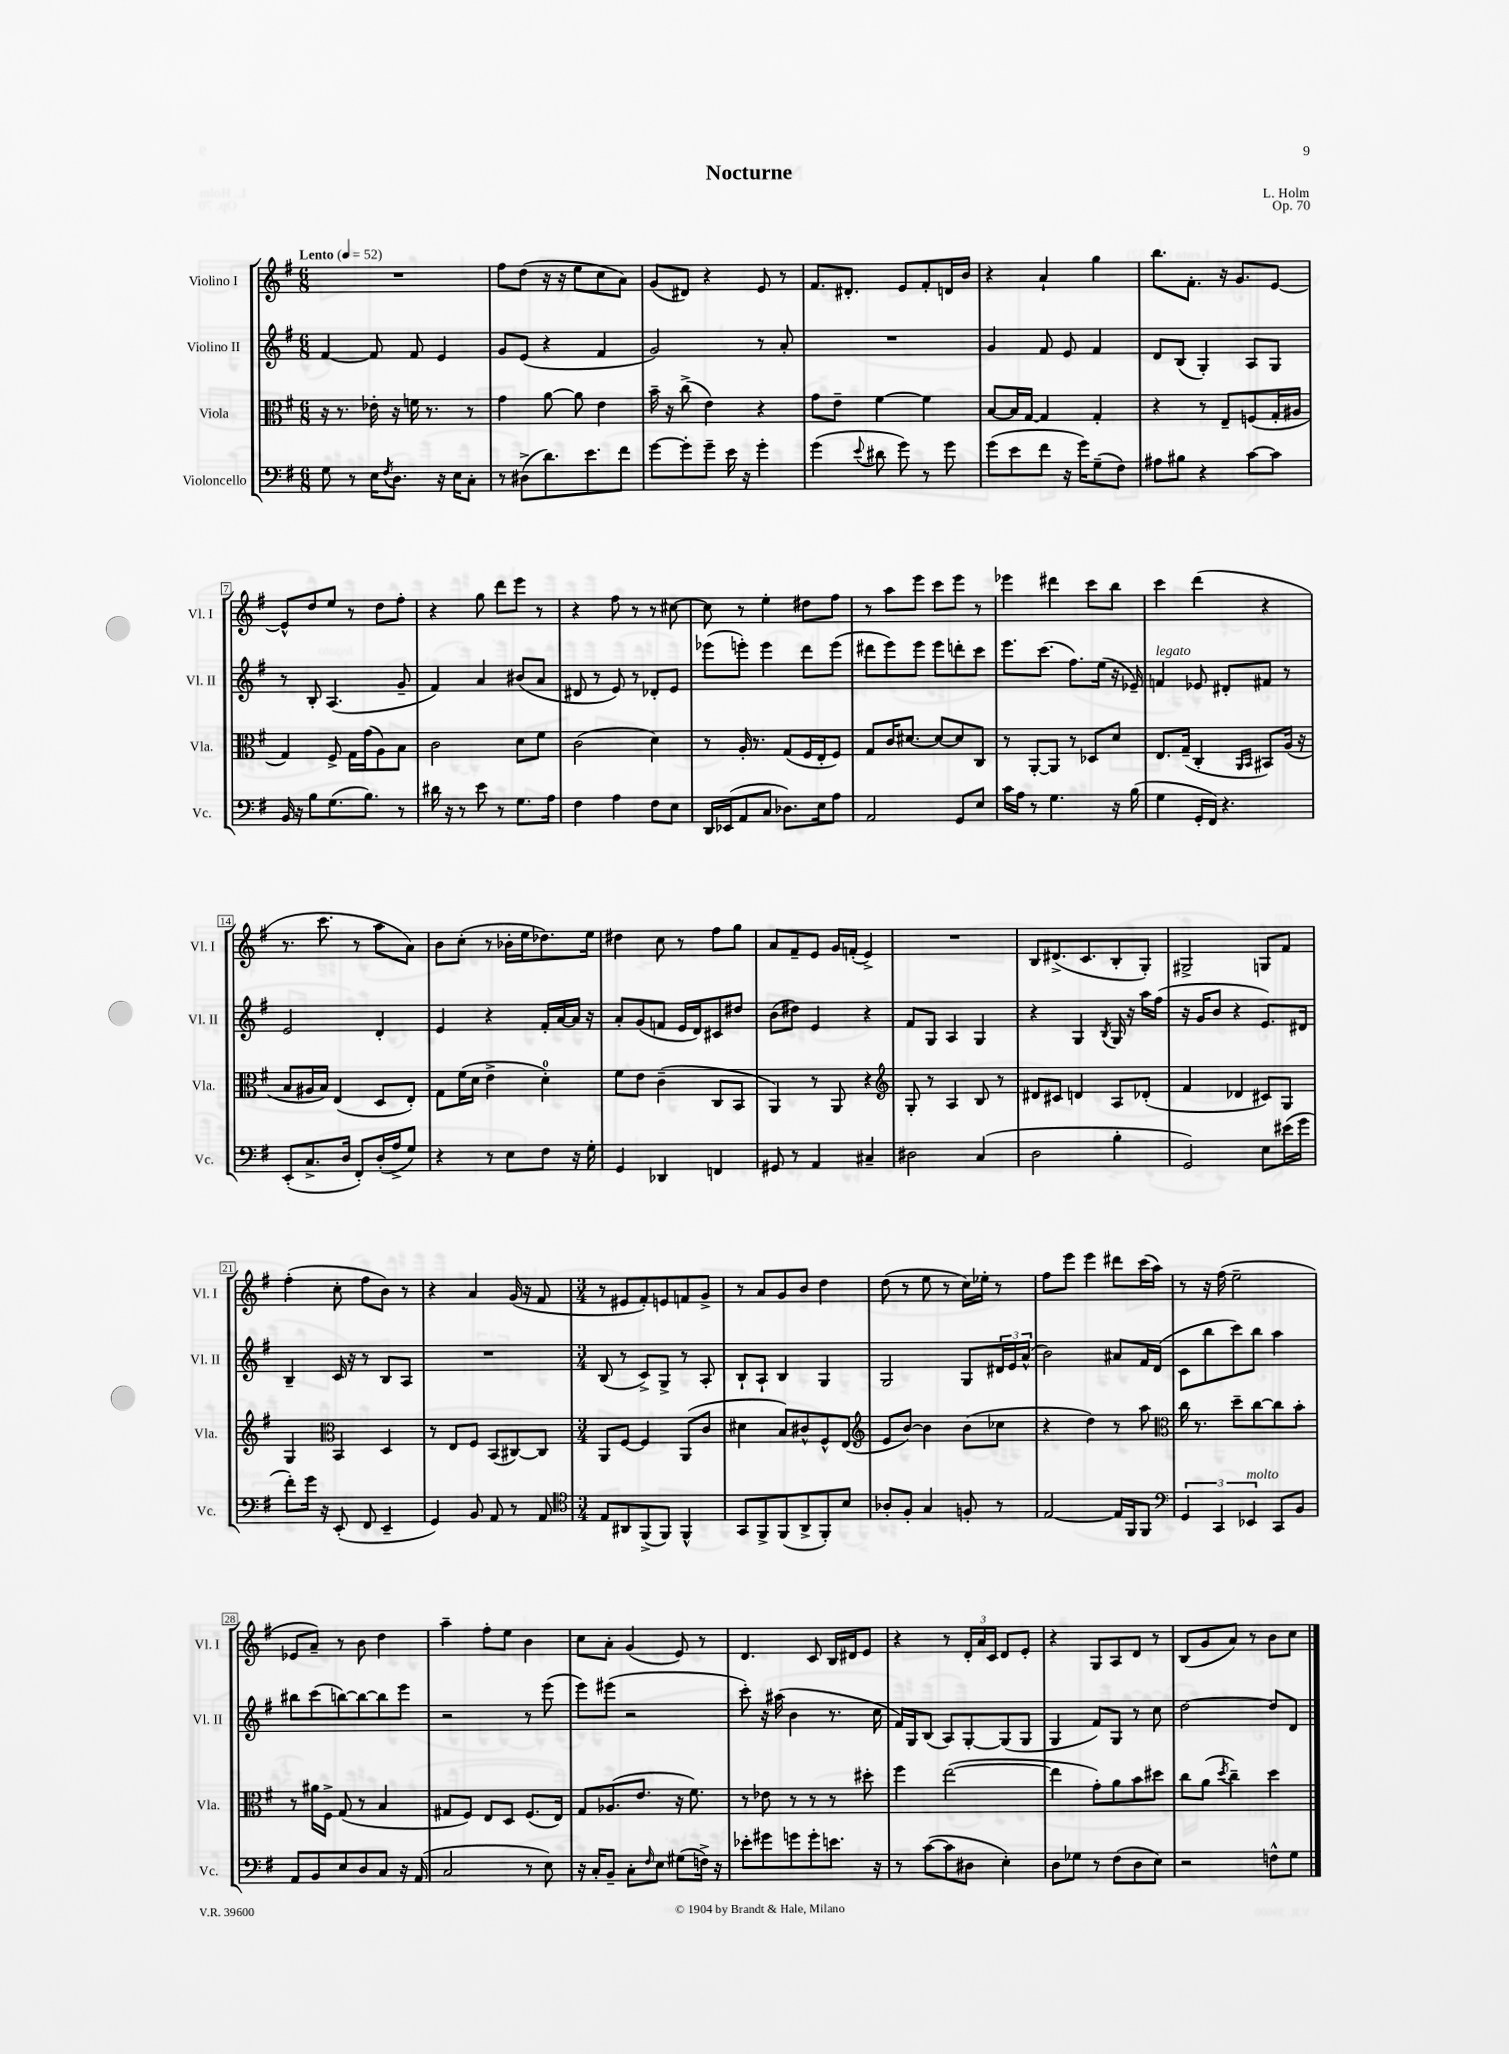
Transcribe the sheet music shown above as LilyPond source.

\header { title = "Nocturne" composer = "L. Holm" opus = "Op. 70" }
<<
\new StaffGroup <<
\new Staff = "s0" \with { instrumentName = "Violino I" shortInstrumentName = "Vl. I" } {
    \clef treble \key g \major \numericTimeSignature \time 6/8 \tempo "Lento" 4 = 52
    R2. |
    fis''8 d''8( r16 r16 e''8 c''8 a'8) |
    g'8( dis'8) r4 e'8 r8 |
    fis'8. dis'8.-. e'8 fis'8-. d'16 b'16 |
    r4 a'4-! g''4 |
    b''8. fis'8.-. r16 g'8. e'8~ |
    e'8-^ d''8 e''8 r8 d''8 fis''8-. |
    r4 g''8 d'''8 e'''8 r8 |
    r4 fis''8 r8 r8 cis''8~ |
    cis''8 r8 e''4-. dis''8 fis''8 |
    r8 a''8 e'''8 c'''8 e'''8 r8 |
    ees'''4 dis'''4 c'''8 b''8 |
    c'''4 d'''4( r4 |
    r8. c'''8. r8 a''8 a'8) |
    b'8 c''8-.( r8 bes'16-. e''16 des''8.) e''16 |
    dis''4 c''8 r8 fis''8 g''8 |
    a'8 fis'8-- e'8 g'16 f'16-.( e'4->) |
    R2. |
    b8 dis'8.->( c'8. b8-. g8-.) |
    gis2-> g8 fis'8 |
    fis''4-.( c''8-. fis''8 b'8) r8 |
    r4 a'4 g'16( r16 fis'8 |
    \numericTimeSignature \time 3/4 r8 eis'8 fis'8-.) e'8 f'8 g'8-> |
    r8 a'8 g'8 b'8 d''4 |
    d''8( r8 e''8 r8 c''16) ees''16-. r8 |
    fis''8 e'''8 e'''4 dis'''8 c'''16( a''16) |
    r8 r16 fis''16( e''2-- |
    ees'8 a'8--) r8 b'8 d''4 |
    a''4-- fis''8-. e''8 b'4 |
    c''8 a'8-. g'4( e'8) r8 |
    d'4. c'8 b16 dis'16 e'8 |
    r4 r8 \tuplet 3/2 { d'16-. a'16 c'16 } d'8 e'8-. |
    r4 g8 a8 d'8 r8 |
    b8( g'8 a'8) r8 b'8 c''8 \bar "|." |
}
\new Staff = "s1" \with { instrumentName = "Violino II" shortInstrumentName = "Vl. II" } {
    \clef treble \key g \major \numericTimeSignature \time 6/8
    fis'4~ fis'8 fis'8 e'4 |
    g'8 e'8( r4 fis'4 |
    g'2) r8 a'8-. |
    R2. |
    g'4 fis'8 e'8 fis'4 |
    d'8 b8( g4-.) a8 g8 |
    r8 b8-. a4.( g'8-- |
    fis'4) a'4 bis'8( a'8 |
    dis'8 r8 e'8) r8 des'8-. e'8 |
    ees'''8( e'''8-.) e'''4 d'''8 e'''8( |
    dis'''8 e'''8) e'''8 e'''8 d'''8-. c'''8 |
    e'''8. c'''8.( fis''8.) e''16( r16 ees'16--) |
    f'4^\markup { \italic "legato" } ees'8 dis'8-. fis'8 r8 |
    e'2 d'4-. |
    e'4 r4 fis'16-. a'16~ a'16 r16 |
    a'8-. g'8( f'8 e'16 d'16) cis'8 dis''8 |
    b'8( dis''8) e'4 r4 |
    fis'8 g8 a4 g4 |
    r4 g4 \acciaccatura { b8 } g16 r16 a''16 fis''16( |
    r16 g'16 b'8 r4 e'8.) dis'16 |
    b4-- c'16 r16 r8 b8 a8 |
    R2. |
    \numericTimeSignature \time 3/4 b8( r8 c'8->) g8-> r8 a8-. |
    b8-! a8-! b4 g4 |
    g2 g8 \tuplet 3/2 { dis'16 e'16 a'16-^( } |
    b'2) ais'8 fis'16 d'16( |
    c'8 b''8 c'''8) b''8 a''4 |
    bis''8 c'''8( b''8~) b''8~ b''8 e'''8 |
    r2 r8 e'''8( |
    e'''8) eis'''8( r2 |
    c'''8-.) r16 ais''16( b'4 r8. c''16 |
    fis'16) g16 b8( a8) g8~-. g8( g8 |
    g4 fis'8) g8 r8 c''8 |
    d''2~ d''8 d'8 \bar "|." |
}
\new Staff = "s2" \with { instrumentName = "Viola" shortInstrumentName = "Vla." } {
    \clef alto \key g \major \numericTimeSignature \time 6/8
    r16 r8. ees'16-. r16 f'16 r8. r8 |
    g'4 a'8~ a'8 e'4 |
    b'16-- r16 c''8->( e'4) r4 |
    g'8 e'8-- fis'4~ fis'4 |
    b8~ b16 g16~ g4 g4-. |
    r4 r8 e8-- f8( g16-. ais16 |
    g4) fis8-> g16 g'16( a8) b8 |
    c'2 d'8 fis'8 |
    c'2( d'4) |
    r8 a16-. r8. g8( fis16 e16-. fis8) |
    g8 c'16 dis'8.~ dis'8~ dis'8 c8 |
    r8 a,8~-. a,8 r8 des8 d'8 |
    e8. g16--( c4-. \grace { a,16 b,16 } bis,8) a16( r16 |
    b8 ais16 b16) e4( d8 e8-.) |
    g8 fis'16( d'16 e'4-> d'4-0-.) |
    fis'8 e'8 c'4--( c8 b,8 |
    a,4) r8 a,8 r4 |
    \clef treble g8-. r8 a4 b8 r8 |
    dis'8 cis'8 d'4 a8 des'8-.( |
    fis'4 des'4 cis'8) g8 |
    g4 \clef alto b,4 d4 |
    r8 e8 fis8 b,8( cis8~) cis8 |
    \numericTimeSignature \time 3/4 a,8 fis8~ fis4 a,8( c'8 |
    dis'4 b8) cis'8-^ fis8-^ e8( |
    \clef treble e'8 b'8~) b'4 b'8( ces''8 |
    r4 d''4) r8 a''8 |
    \clef alto c''16 r8. d''8-- c''8~ c''8 b'8-. |
    r8 ais'16 fis16-> g8( r8 b4 |
    gis8 fis8) e8 d8 fis8.( e16) |
    g8 aes8.( e'8. r16 fis'8.) |
    r8 ees'8 r8 r8 r8 dis''8-. |
    fis''4 e''2~( |
    e''4 g'8-.) a'8 b'8 dis''8 |
    c''8 a'8( \acciaccatura { d''8 } c''4--) d''4 \bar "|." |
}
\new Staff = "s3" \with { instrumentName = "Violoncello" shortInstrumentName = "Vc." } {
    \clef bass \key g \major \numericTimeSignature \time 6/8
    g8 r8 e16 \acciaccatura { fis8 } d8. r16 e16 c8-. |
    r8 dis8->( d'8.) e'8. fis'8 |
    g'8~ g'8-. g'8-- e'16 r16 g'4-. |
    g'4( \appoggiatura { e'8 } dis'8 g'8) r8 g'8 |
    g'8( e'8 fis'8 r16 g'16) g8--( fis8) |
    ais8 bis8 r4 c'8~ c'8 |
    b,16 r16 b8 g8.( b8.) r8 |
    dis'16 r16 r8 e'8 r8 g8. a16 |
    fis4 a4 fis8 e8 |
    d,16 ees,16( a,8 c8 des8.) e16 a8 |
    a,2 g,8 e8 |
    c'16 a16 r8 g4. r16 b16( |
    g4 g,16-. fis,16) r4. |
    e,8-.( c8.-> d16 fis,8-.) d16-.( a16-> g8) |
    r4 r8 e8 fis8 r16 g16-. |
    g,4 des,4 f,4 |
    gis,8 r8 a,4 cis4-- |
    dis2 c4( |
    d2 b4-. |
    g,2) e8 eis'16( g'16 |
    fis'8-.) g'16 r16 e,8-.( fis,8 e,4-- |
    g,4) b,8 a,8 r8 a,8 |
    \numericTimeSignature \time 3/4 \clef tenor e8 ais,8 fis,8->( fis,8) fis,4-^ |
    g,8 fis,8-> fis,8( a,8-> fis,8-.) b8 |
    aes8-. fis8-. g4 f8-. r8 |
    e2~ e16 fis,16 fis,8 |
    \clef bass \tuplet 3/2 { g,4 c,4 ees,4^\markup { \italic "molto" } } c,8 b,8 |
    a,8 b,8 e8 d8 c8 r16 a,16( |
    c2 r8 e8) |
    r16 c16-. b,8-- c8-. \grace { fis16 } e8 gis8( f16->) r16 |
    ees'8-. gis'8 g'8 g'8-. e'8. r16 |
    r8 c'8~( c'8 dis8 e4-.) |
    d8 ges8 r8 fis8( d8 e8) |
    r2 f8-^ g8 \bar "|." |
}
>>
>>
\layout { \context { \Score \override BarNumber.stencil = #(make-stencil-boxer 0.1 0.3 ly:text-interface::print) } }
